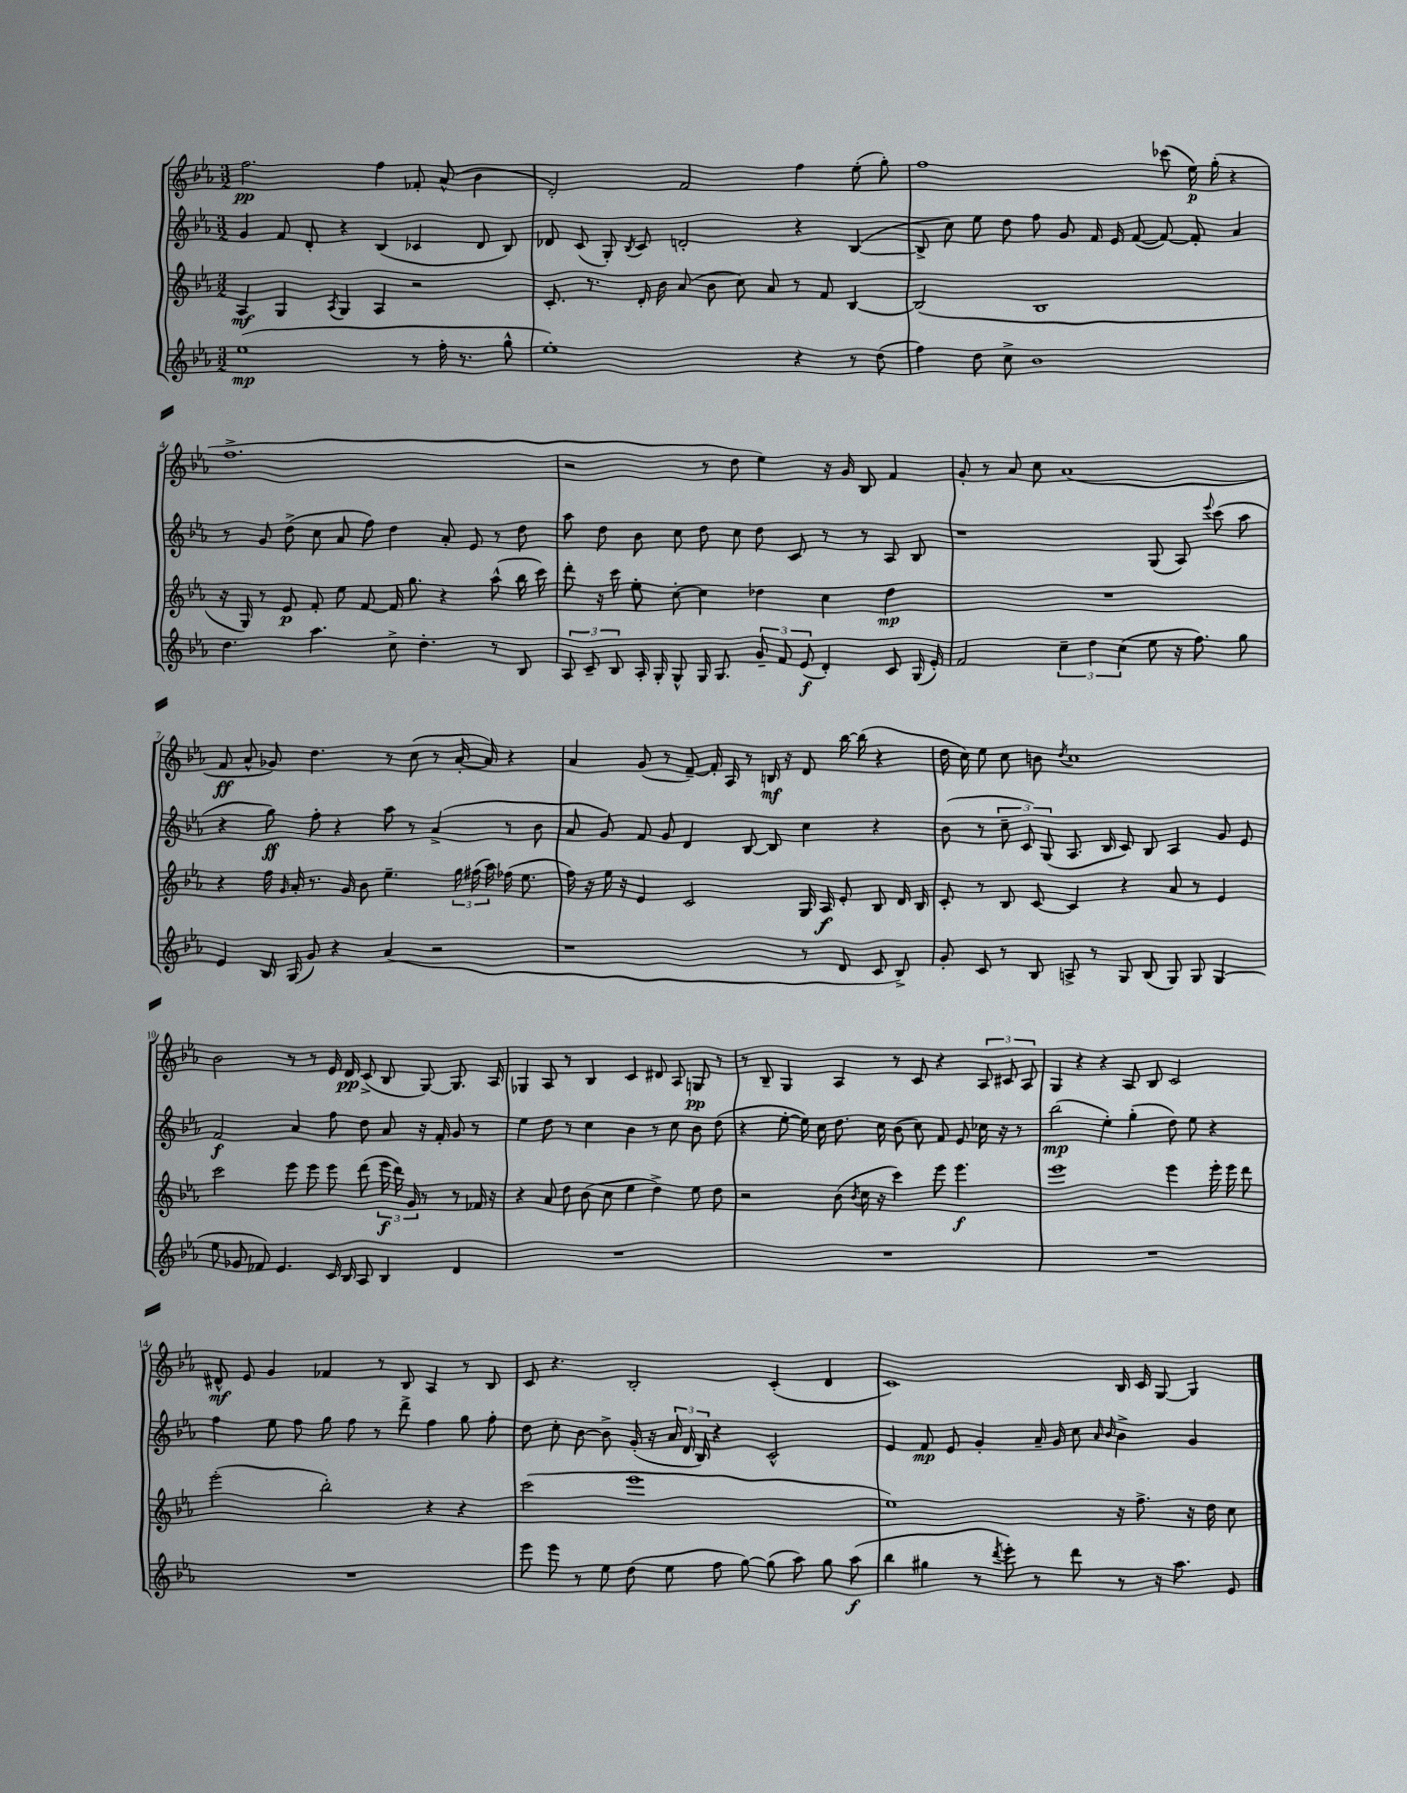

**kern	**kern	**kern	**kern
*staff4	*staff3	*staff2	*staff1
*clefG2	*clefG2	*clefG2	*clefG2
*k[b-e-a-]	*k[b-e-a-]	*k[b-e-a-]	*k[b-e-a-]
*M3/2	*M3/2	*M3/2	*M3/2
(1ee-	4A-	4g	2.ff
.	4G	8f	.
.	.	8d'	.
.	8qA-	.	.
.	4G	4r	.
.	4A-	(4B-	4ff
8r	2r	4c-	8f-'
16ff'	.	.	(8a-^^
8.r	.	.	.
.	.	8d	4b-
8gg^^	.	8B-)	.
=	=	=	=
1ee-')	8.c'	8d-	2d')
.	.	(8c	.
.	8.r	.	.
.	.	8G')	.
.	.	8qB-	.
.	16d'	8c	.
.	16b-	.	.
.	(8a-	2d'	2f
.	8b-	.	.
.	8cc)	.	.
.	8a-	.	.
4r	8r	4r	4ff
.	8f	.	.
8r	[4B-	([4B-	(8ee-'
(8dd	.	.	8gg')
=	=	=	=
4ff)	(2B-]	8B-^]	1ff
.	.	8cc)	.
8dd	.	8ee-	.
8cc^	.	8dd	.
1b-	1B-	8ff	.
.	.	8g	.
.	.	16f	.
.	.	16e-	.
.	.	([8f	.
.	.	8f_)	(8ccc-
.	.	8f']	16ee-)
.	.	.	(16gg'
.	.	4a-	4r
=	=	=	=
4.dd	16r	8r	1.ff^
.	16G)	.	.
.	8r	8g	.
.	8e-	(8dd^	.
4.aa-	8f'	8cc	.
.	8ee-	8a-	.
.	[8f	8ff)	.
8cc^	16f]	4dd	.
.	8.gg	.	.
4.dd'	.	.	.
.	4r	8a-'	.
.	.	8e-	.
8r	(8aa-^^	8r	.
8B-	16bb-	8dd	.
.	16ccc)	.	.
=	=	=	=
12A-	8ddd'	8aa-	2r
12c~	.	.	.
.	16r	8dd	.
12B-	.	.	.
.	16ccc	.	.
16A-'	8ee-'	8b-	.
16G'	.	.	.
8G^^	[8cc'	8cc	.
16G	4cc]	8dd	8r
8.G	.	.	.
.	.	8cc	8dd
12g~	4dd-	8dd	4ee-)
12f	.	.	.
.	.	8c	.
(12e-	.	.	.
4d')	4cc	8r	16r
.	.	.	16g
.	.	8r	8B-
8c	4dd-	8A-	4f
(16G	.	8B-	.
16e-')	.	.	.
=	=	=	=
2f	1.r	1r	8g'
.	.	.	8r
.	.	.	8a-
.	.	.	8cc
6cc~	.	.	(1a-
6dd	.	.	.
(6cc	.	.	.
8ee-	.	(8G	.
16r	.	8A-)	.
8.ff)	.	.	.
.	.	8qqeee-	.
.	.	(8ccc	.
8gg	.	8aa-	.
=	=	=	=
4e-	4r	4r	8f
.	.	.	8a-^^
16B-	16ff	8gg)	8g-)
.	16qqg	.	.
(16G	16a-'	.	.
8g)	8.r	8ff'	4.dd
4r	.	4r	.
.	16g	.	.
.	8b-	.	.
(4a-	4.ee-~	8aa-	8r
.	.	8r	(8cc
2r	.	(4a-^	8r
.	24gg	.	[16a-'
.	(24ff#	.	.
.	.	.	16a-])
.	24aa-)	.	.
.	(16ff-	8r	4r
.	8.ee-	.	.
.	.	8b-	.
=	=	=	=
1r	16ff)	8a-	4a-
.	16r	.	.
.	16ee-	8g)	.
.	16r	.	.
.	4e-	8f	(8g
.	.	8g	8r
.	2c	4d	[8f~)
.	.	.	16f']
.	.	.	16A-
.	.	[8B-	8r
.	.	8B-]	16B
.	.	.	16r
8r	16G	4cc	8d
.	16A-	.	.
8d	8e-'	.	[16bb-
.	.	.	(16bb-]
8c	8B-	4r	4r
8B-^)	16d	.	.
.	16B-	.	.
=	=	=	=
8g'	8c'	(8b-	16dd
.	.	.	16cc)
8c	8r	8r	8ee-
8r	8B-	12cc~	8cc
.	.	12c)	.
8B-	[8c	.	8b
.	.	(12G	.
.	.	.	8qdd
8A^	4c]	8.A-	1cc
8r	.	.	.
.	.	16B-	.
8G	4r	8c)	.
(8B-	.	8B-	.
8G)	8a-	4A-	.
8G	8r	.	.
(4G	4e-	8g	.
.	.	8e-	.
=	=	=	=
8ee-	2ccc	2f	2b-
8g-	.	.	.
8f-)	.	.	.
4.e-	.	.	.
.	8eee-	4a-	8r
.	8eee-	.	8r
16c	8eee-	8ff	16e-
16B-	.	.	16d
8A-	(8ddd	8dd	(8c^
4B-	24eee-	8a-	8B-
.	24ddd)	.	.
.	24g	.	.
.	8r	16r	[8G)
.	.	16f'	.
4d	8r	8g	8.G]
.	16f-	8r	.
.	16r	.	16A-
=	=	=	=
1.r	4r	4ee-	4G-
.	8a-	8dd	8A-
.	8dd	8r	8r
.	(8b-	4cc	4B-
.	8cc	.	.
.	4ee-	4b-	4c
.	4dd^)	8r	8d#
.	.	8cc	8A-
.	8ee-	8b-	8G
.	8dd	(8dd	8r
=	=	=	=
1.r	2r	4r	8r
.	.	.	8B-~
.	.	[8ee-'	4G
.	.	16ee-])	.
.	.	16cc	.
.	(8b-	8.dd	4A-
.	8qb-	.	.
.	16cc	.	.
.	16r	16cc	.
.	4ccc)	(8b-	8r
.	.	8cc)	8c
.	8eee-	8f	4r
.	4.eee-	8e-	.
.	.	16cc-	12A-
.	.	16r	.
.	.	.	12c#
.	.	8r	.
.	.	.	12A-
=	=	=	=
1.r	1eee-	(2bb-	4G
.	.	.	4r
.	.	4ee-')	4r
.	.	(4gg'	8A-
.	.	.	8B-
.	4eee-	8dd)	2c
.	.	8ee-	.
.	16eee-'	4r	.
.	16eee-	.	.
.	8ddd	.	.
=	=	=	=
1.r	(2eee-'	4ff	8d#^^
.	.	.	8e-
.	.	8ee-	4g
.	.	8ff	.
.	2bb-')	8gg	4f-
.	.	8ff	.
.	.	8r	8r
.	.	8ddd^	8B-
.	4r	4ff	4A-
.	4r	8gg	8r
.	.	8ff'	8B-
=	=	=	=
8eee-	(2ccc	8dd	8c
8eee-	.	8cc'	4.r
8r	.	[8b-	.
8ee-	.	8b-^]	.
(8dd	1eee-	(16g'	2B-'
.	.	16r	.
8ee-	.	24a-	.
.	.	24d	.
.	.	24B-)	.
8ff	.	4r	.
[8gg)	.	.	.
(8gg]	.	2c^^	(4c'
8aa-)	.	.	.
8gg	.	.	4d
(8aa-	.	.	.
=	=	=	=
4bb-	1ee-)	4e-	1c)
4gg#	.	8f	.
.	.	8e-	.
8r	.	4g'	.
8qddd	.	.	.
8eee-')	.	.	.
8r	.	16a-~	.
.	.	16g	.
8ddd	.	8cc	.
.	.	16qqa-	.
.	.	16qqb-	.
8r	16r	4b-^	16B-
.	8.ff^	.	16c
16r	.	.	[8G
8.aa-	.	.	.
.	16r	4g	4G]
.	16dd	.	.
8e-	8cc	.	.
==	==	==	==
*-	*-	*-	*-
